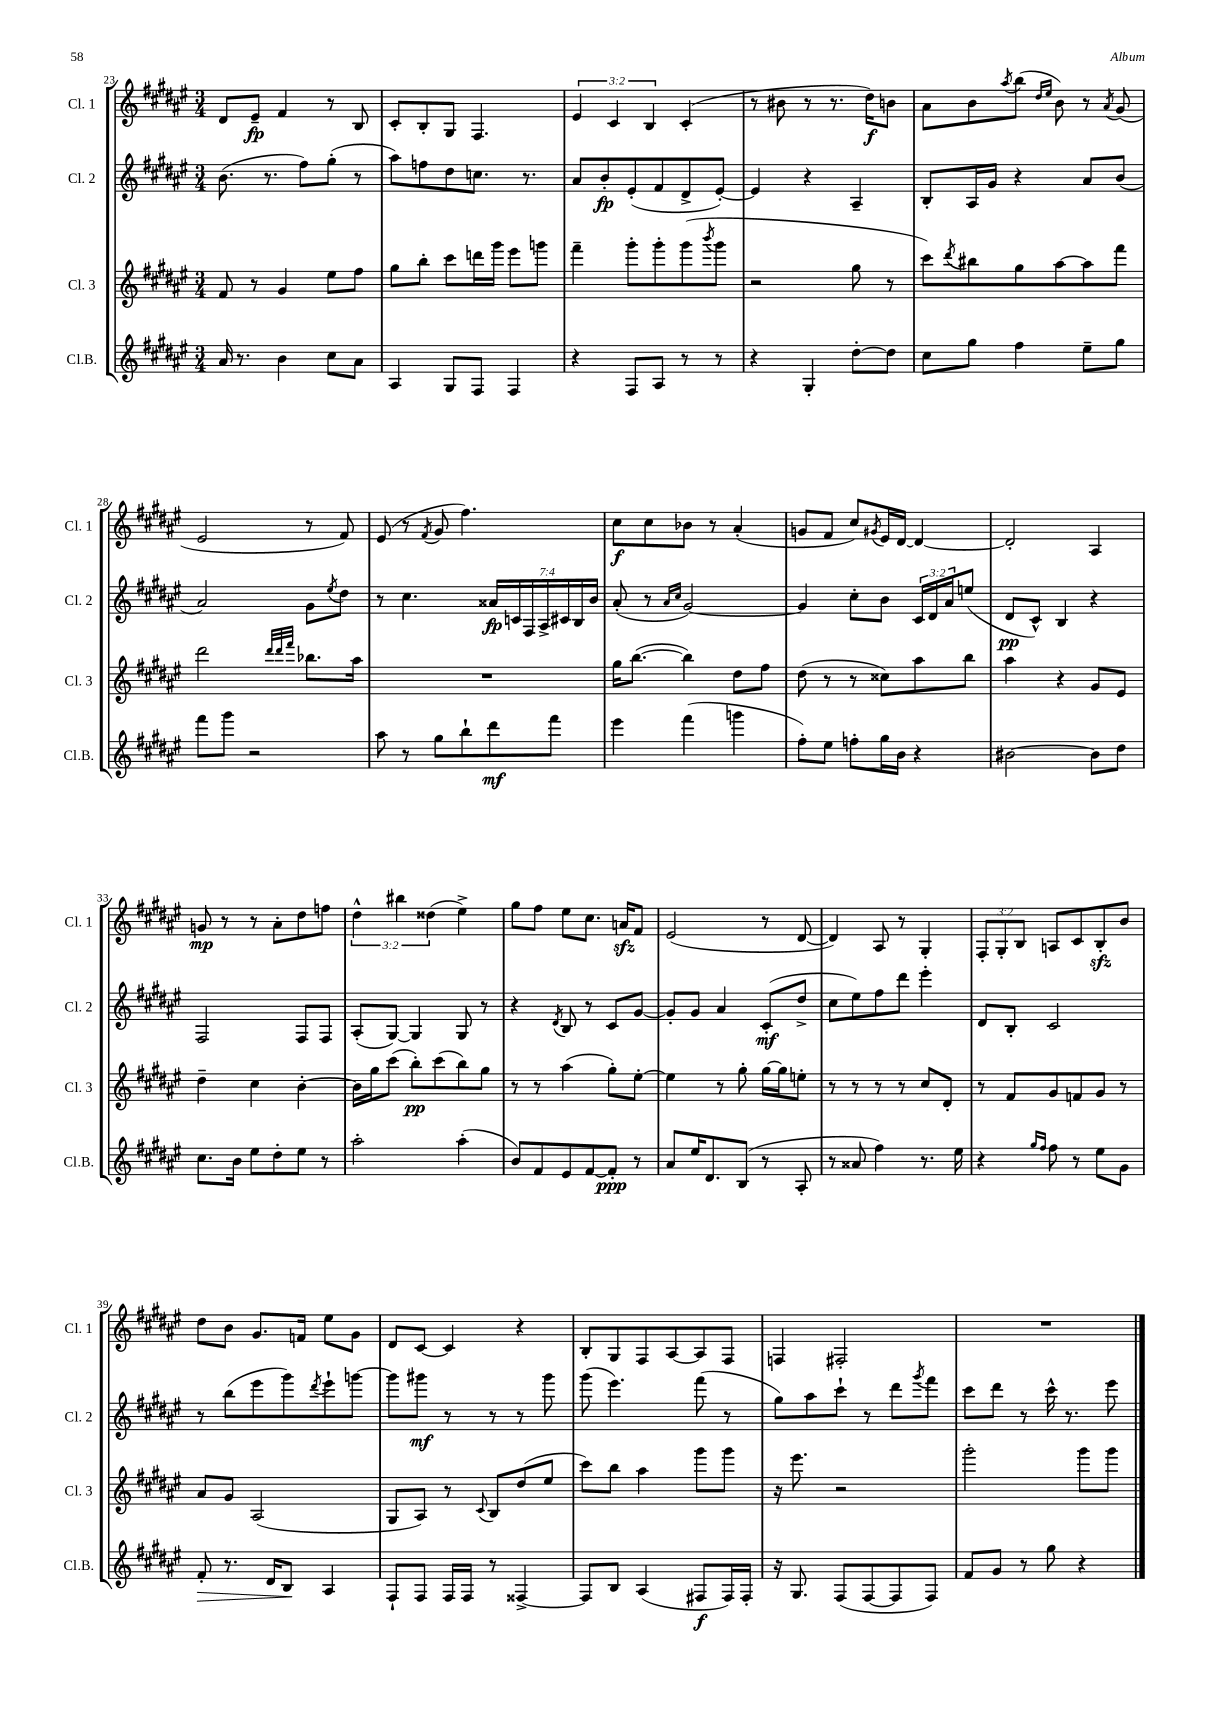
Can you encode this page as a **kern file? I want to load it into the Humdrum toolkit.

**kern	**kern	**kern	**kern
*staff4	*staff3	*staff2	*staff1
*clefG2	*clefG2	*clefG2	*clefG2
*k[f#c#g#d#a#e#]	*k[f#c#g#d#a#e#]	*k[f#c#g#d#a#e#]	*k[f#c#g#d#a#e#]
*M3/4	*M3/4	*M3/4	*M3/4
16a#	8f#	(8.b	8d#
8.r	.	.	.
.	8r	.	8e#~
.	.	8.r	.
4b	4g#	.	4f#
.	.	8ff#)	.
8cc#	8ee#	(8gg#'	8r
8a#	8ff#	8r	8B
=	=	=	=
4A#	8gg#	8aa#)	8c#'
.	8bb'	8ff	8B'
8G#	8ccc#	8dd#	8G#
8F#	16ddd	8.cc	4.F#
.	16ggg#	.	.
4F#	8eee#	.	.
.	.	8.r	.
.	8ggg	.	.
=	=	=	=
4r	4fff#~	8a#	6e#
.	.	8b'	.
.	.	.	6c#
8F#	8ggg#'	(8e#'	.
.	.	.	6B
8A#	8ggg#'	8f#	.
8r	(8ggg#	8d#^	(4c#'
.	8qbbb	.	.
8r	8ggg#	[8e#')	.
=	=	=	=
4r	2r	4e#]	8r
.	.	.	8b#
4G#'	.	4r	8r
.	.	.	8.r
[8dd#'	8gg#	4A#~	.
.	.	.	16dd#)
8dd#]	8r	.	8b
=	=	=	=
8cc#	8ccc#)	8B'	8a#
.	8qddd#	.	.
8gg#	8bb#	16A#	8b
.	.	16g#	.
.	.	.	8qaa#
4ff#	8gg#	4r	(8bb
.	.	.	16qqdd#
.	.	.	16qqee#
.	[8aa#	.	8b)
8ee#~	8aa#]	8a#	8r
.	.	.	8qa#
8gg#	8fff#	(8b	(8g#
=	=	=	=
8fff#	2ddd#	2a#)	2e#
8ggg#	.	.	.
2r	.	.	.
.	32qqddd#	.	.
.	32qqddd#	.	.
.	32qqfff#	.	.
.	8.bb-	8g#	8r
.	.	8qee#	.
.	.	8dd#	8f#)
.	16aa#	.	.
=	=	=	=
8aa#	2.r	8r	(8e#
8r	.	4.cc#	8r
.	.	.	8qf#
8gg#	.	.	8g#
8bb`	.	.	4.ff#)
8ddd#	.	28a##	.
.	.	28c	.
.	.	28F#	.
.	.	28A#^	.
8fff#	.	.	.
.	.	28c#	.
.	.	28B	.
.	.	28b	.
=	=	=	=
4eee#	16gg#	(8a#'	8cc#
.	([8.bb	.	.
.	.	8r	8cc#
.	.	16qqa#	.
.	.	16qqcc#	.
(4fff#	4bb])	[2g#)	8b-
.	.	.	8r
4ggg	8dd#	.	(4a#'
.	8ff#	.	.
=	=	=	=
8ff#')	(8dd#	4g#]	8g
8ee#	8r	.	8f#
8ff'	8r	8cc#'	8cc#)
.	.	.	8qg#
16gg#	8cc##)	8b	16e#
16b	.	.	[16d#
4r	8aa#	24c#	4d#_
.	.	24d#	.
.	.	24a#	.
.	8bb	(8ee	.
=	=	=	=
[2b#	4aa#	8d#	2d#']
.	.	8c#^^)	.
.	4r	4B	.
8b#]	8g#	4r	4A#
8dd#	8e#	.	.
=	=	=	=
8.cc#	4dd#~	2F#	8g
.	.	.	8r
16b	.	.	.
8ee#	4cc#	.	8r
8dd#'	.	.	8a#'
8ee#	[4b'	8F#	8dd#
8r	.	8F#	8ff
=	=	=	=
2aa#'	16b]	(8A#'	6dd#^^
.	16gg#	.	.
.	(8ccc#	[8G#)	.
.	.	.	6bb#
.	8bb')	4G#]	.
.	.	.	(6dd##
.	(8ccc#	.	.
(4aa#'	8bb)	8G#	4ee#^)
.	8gg#	8r	.
=	=	=	=
8b)	8r	4r	8gg#
8f#	8r	.	8ff#
.	.	8qd#	.
8e#	(4aa#	8B	8ee#
[8f#	.	8r	8.cc#
8f#']	8gg#')	8c#	.
.	.	.	16a
8r	[8ee#'	[8g#	8f#
=	=	=	=
8a#	4ee#]	8g#']	(2e#
16ee#	.	8g#	.
8.d#	.	.	.
.	8r	4a#	.
(8B	8gg#'	.	.
8r	[16gg#	(8c#'	8r
.	16gg#]	.	.
8A#'	8ee'	8dd#^	[8d#
=	=	=	=
8r	8r	8cc#	4d#])
8a##	8r	8ee#)	.
4ff#)	8r	8ff#	8A#
.	8r	8ddd#	8r
8.r	8cc#	4eee#'	4G#'
.	8d#'	.	.
16ee#	.	.	.
=	=	=	=
4r	8r	8d#	12F#'
.	.	.	12G#'
.	8f#	8B'	.
.	.	.	12B
16qqgg#	.	.	.
16qqff#	.	.	.
8ff#	8g#	2c#	8A
8r	8f	.	8c#
8ee#	8g#	.	8B'
8g#	8r	.	8b
=	=	=	=
8f#'	8a#	8r	8dd#
8.r	8g#	(8bb	8b
.	(2A#	8eee#	8.g#
16d#	.	.	.
8B	.	8ggg#)	.
.	.	.	16f
.	.	8qddd#	.
4A#	.	8eee#`	8ee#
.	.	[8ggg	8g#
=	=	=	=
8F#`	8G#	8ggg]	8d#
8F#	8A#)	8ggg#	[8c#
16F#	8r	8r	4c#]
16F#	.	.	.
.	8qqc#	.	.
8r	8B	8r	.
[4F##^	(8dd#	8r	4r
.	8ee#	8ggg#	.
=	=	=	=
8F##]	8ccc#)	(8ggg#	8B'
8B	8bb	4.eee#)	8G#
(4A#	4aa#	.	8F#
.	.	.	[8A#
8F#	8ggg#	(8fff#	8A#]
16F#)	8ggg#	8r	8F#
16F#'	.	.	.
=	=	=	=
16r	16r	8gg#)	4F
8.G#	8.eee#	.	.
.	.	8aa#	.
(8F#	2r	8ccc#`	2F#'
[8F#	.	8r	.
8F#]	.	8ddd#	.
.	.	8qggg#	.
8F#)	.	8fff#	.
=	=	=	=
8f#	2ggg#'	8ccc#	2.r
8g#	.	8ddd#	.
8r	.	8r	.
8gg#	.	16ccc#^^	.
.	.	8.r	.
4r	8ggg#	.	.
.	8ggg#	8eee#	.
==	==	==	==
*-	*-	*-	*-
